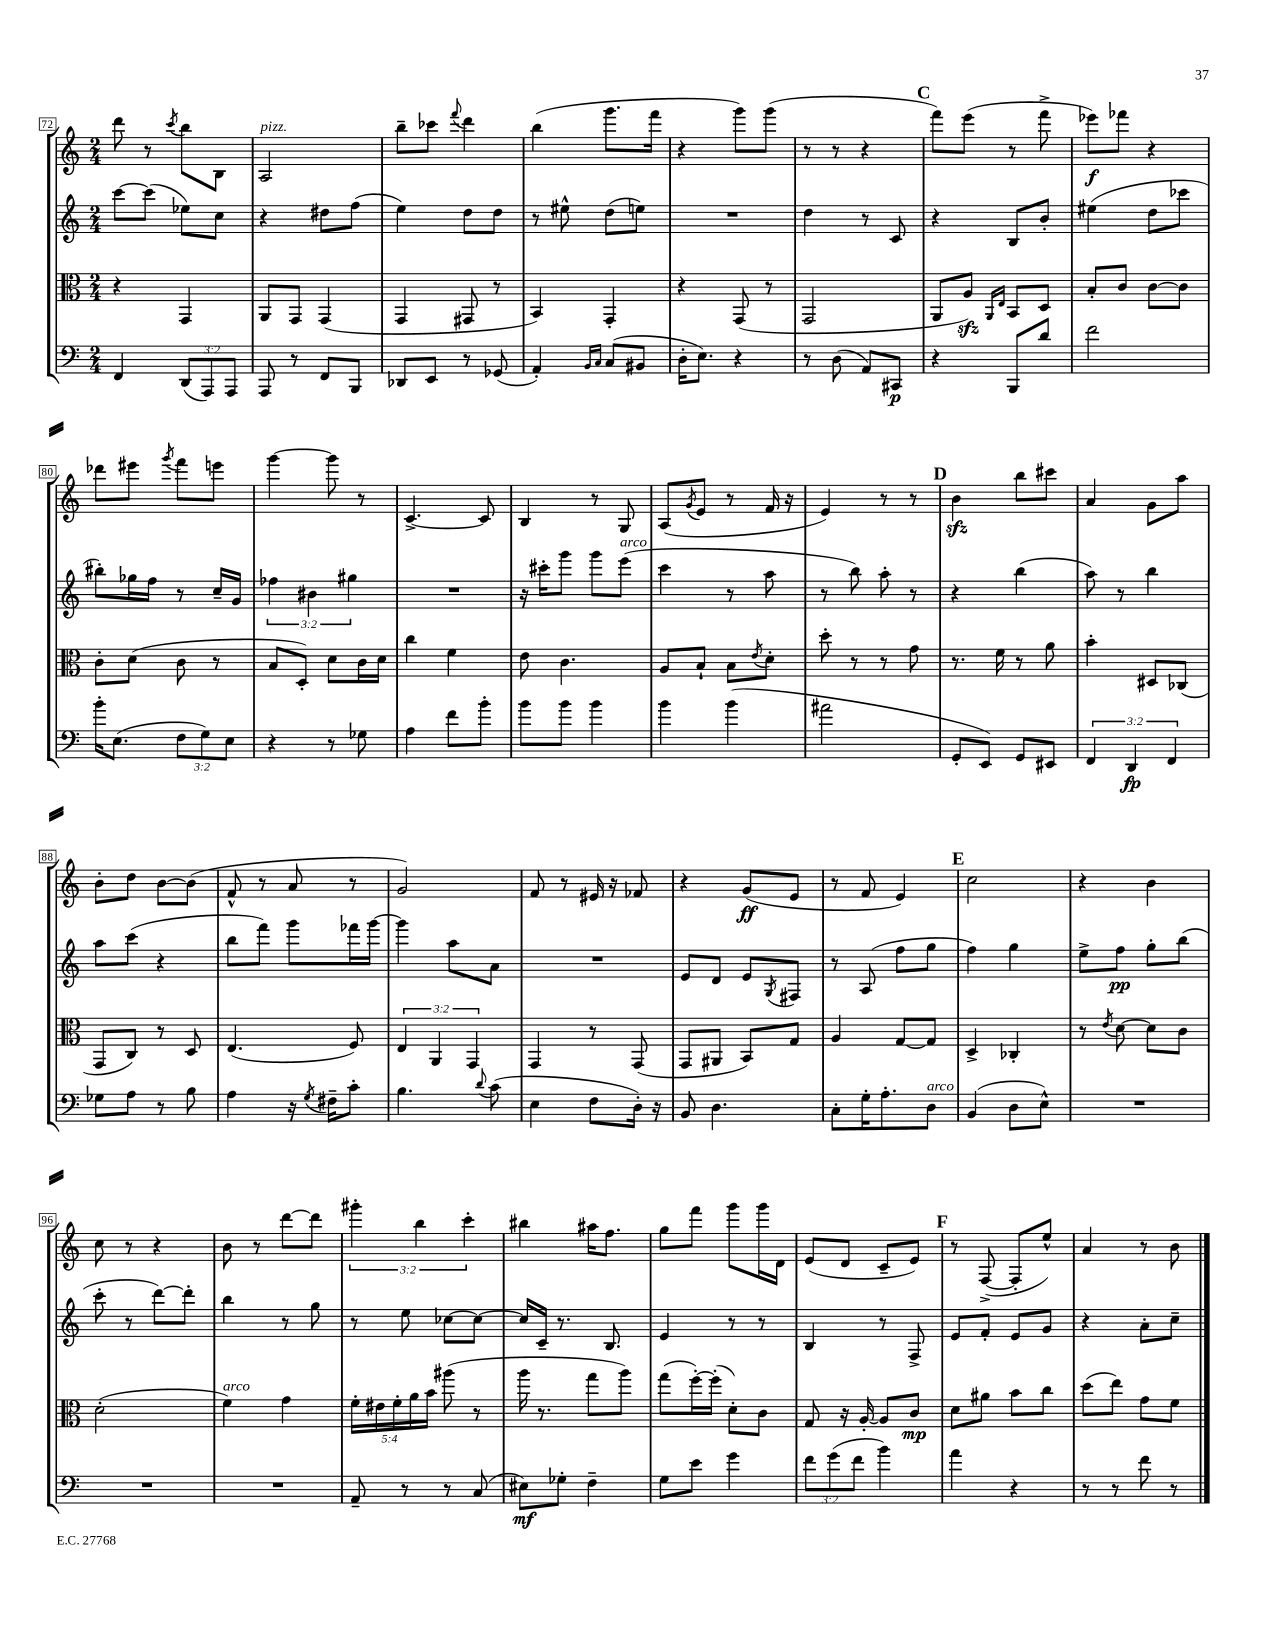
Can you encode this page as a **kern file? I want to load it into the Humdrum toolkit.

**kern	**kern	**kern	**kern
*staff4	*staff3	*staff2	*staff1
*clefF4	*clefC3	*clefG2	*clefG2
*k[]	*k[]	*k[]	*k[]
*M2/4	*M2/4	*M2/4	*M2/4
4FF/	4r	[8ccc\L	8ddd\
.	.	(8ccc\]J	8r
.	.	.	8qccc/
(12DD/L	4GG/	8ee-\L)	8bb\L
12AAA/)	.	.	.
.	.	8cc\J	8B\J
12AAA/J	.	.	.
=	=	=	=
8AAA/	8AA/L	4r	2A/
8r	8GG/J	.	.
8FF/L	(4GG/	8dd#\L	.
8BBB/J	.	(8ff\J	.
=	=	=	=
8DD-/L	4GG/	4ee\)	8bb~\L
8EE/J	.	.	8ccc-\J
.	.	.	8qqfff/
8r	8GG#/	8dd\L	4ddd\
(8GG-/	8r	8dd\J	.
=	=	=	=
4AA'/)	4BB/)	8r	(4bb\
.	.	8ee#^^\	.
16qqBB/LL	.	.	.
16qqC/JJ	.	.	.
(8C/L	4GG'/	(8dd\L	8.ggg\L
8BB#/J	.	8ee\J)	.
.	.	.	16fff\Jk
=	=	=	=
16D'\LK	4r	2r	4r
8.E\J)	.	.	.
4r	(8GG/	.	8ggg\L)
.	8r	.	(8ggg\J
=	=	=	=
8r	2GG/	4dd\	8r
(8D\	.	.	8r
8AA/L)	.	8r	4r
8CC#/J	.	8c/	.
=	=	=	=
4r	8AA/L	4r	8fff\L)
.	8A/J)	.	(8eee\J
.	16qqAA/LL	.	.
.	16qqE/JJ	.	.
8BBB/L	8BB/L	8B/L	8r
8d/J	8D/J	8b'/J	8fff^\
=	=	=	=
2f\	8B'/L	(4ee#\	8eee-\L)
.	8c/J	.	8fff-\J
.	[8c\L	8dd\L	4r
.	8c\]J	8ccc-\J	.
=	=	=	=
16b'\LK	8c'\L	8bb#'\L)	8ddd-\L
(8.E\J	.	.	.
.	(8d\J	16gg-\L	8eee#\J
.	.	16ff\JJ	.
.	.	.	8qggg/
12F\L	8c\	8r	8fff\L
12G\)	.	.	.
.	8r	16cc~/LL	8eee\J
12E\J	.	.	.
.	.	16g/JJ	.
=	=	=	=
4r	8B/L	6ff-\	[4ggg\
.	8D'/J)	.	.
.	.	6b#\	.
8r	8d\L	.	8ggg\]
.	.	6gg#\	.
8G-\	16c\L	.	8r
.	16d\JJ	.	.
=	=	=	=
4A\	4cc\	2r	[4.c^/
8f\L	4f\	.	.
8b'\J	.	.	8c/]
=	=	=	=
8b\L	8e\	16r	4B/
.	.	16ccc#'\LK	.
8b\J	4.c\	8ggg\J	.
4b\	.	8ggg\L	8r
.	.	(8eee\J	8G/
=	=	=	=
4b\	8A/L	4ccc\	(8A/L
.	.	.	8qg/
.	8B`/J	.	8e/J
(4b\	8B\L	8r	8r
.	8qe/	.	.
.	8d'\J	8aa\	16f/
.	.	.	16r
=	=	=	=
2a#\	8dd'\	8r	4e/)
.	8r	8bb\)	.
.	8r	8aa'\	8r
.	8g\	8r	8r
=	=	=	=
8GG'/L	8.r	4r	4b\
8EE/J)	.	.	.
.	16f\	.	.
8GG/L	8r	(4bb\	8bb\L
8EE#/J	8a\	.	8ccc#\J
=	=	=	=
6FF/	4b'\	8aa\)	4a/
.	.	8r	.
6DD/	.	.	.
.	8D#/L	4bb\	8g\L
6FF/	.	.	.
.	(8C-/J	.	8aa\J
=	=	=	=
8G-\L	8GG/L	8aa\L	8b'\L
8A\J	8C/J)	(8ccc\J	8dd\J
8r	8r	4r	[8b\L
8B\	8D/	.	(8b\]J
=	=	=	=
4A\	(4.E/	8bb\L	8f^^/
.	.	8fff\J)	8r
16r	.	8ggg\L	8a/
8qG/	.	.	.
16F#~\LK	.	.	.
8c'\J	8F/)	16fff-\L	8r
.	.	[16ggg\JJ	.
=	=	=	=
4.B\	6E/	4ggg\]	2g/)
.	6AA/	.	.
.	.	8aa\L	.
.	6GG/	.	.
8qqd/	.	.	.
(8c\	.	8a\J	.
=	=	=	=
4E\	4GG/	2r	8f/
.	.	.	8r
8F\L	8r	.	16e#/
.	.	.	16r
16D'\Jk)	(8GG/	.	8f-/
16r	.	.	.
=	=	=	=
8BB/	8GG/L	8e/L	4r
4.D\	8AA#/J	8d/J	.
.	8BB/L)	8e/L	(8g/L
.	.	8qG/	.
.	8G/J	8F#/J	8e/J
=	=	=	=
8C'\L	4A/	8r	8r
16G'\K	.	(8A/	8f/
8.A'\	.	.	.
.	[8G/L	8ff\L	4e/)
8D\J	8G/]J	8gg\J	.
=	=	=	=
(4BB/	4D^/	4ff\)	2cc\
8D\L	4C-'/	4gg\	.
8E^^\J)	.	.	.
=	=	=	=
2r	8r	8ee^\L	4r
.	8qe/	.	.
.	[8d\	8ff\J	.
.	8d\]L	8gg'\L	4b\
.	8c\J	(8bb\J	.
=	=	=	=
2r	(2d'\	8ccc'\	8cc\
.	.	8r	8r
.	.	[8ddd\L)	4r
.	.	8ddd'\]J	.
=	=	=	=
2r	4f\)	4bb\	8b\
.	.	.	8r
.	4g\	8r	[8ddd\L
.	.	8gg\	8ddd\]J
=	=	=	=
8AA~/	20f'\LL	8r	6ggg#'\
.	20e#\	.	.
.	20f'\	.	.
8r	.	8ee\	.
.	20a\	.	.
.	.	.	6bb\
.	20b\JJ	.	.
8r	(8aa#\	[8cc-\L	.
.	.	.	6ccc'\
(8C/	8r	8cc-\_J	.
=	=	=	=
8E#\L)	16aa\	16cc-/]LL	4bb#\
.	8.r	16c~/JJ	.
8G-'\J	.	8.r	.
4F~\	8gg\L	.	16aa#\LK
.	.	8.B/	8.ff\J
.	8aa\J)	.	.
=	=	=	=
8G\L	(8gg\L	4e/	8gg\L
8e\J	[16ff'\L)	.	8fff\J
.	(16ff'\]JJ	.	.
4g\	8d'\L)	8r	8ggg\L
.	8c\J	8r	16ggg\L
.	.	.	16d\JJ
=	=	=	=
12f\L	8G/	4B/	(8e/L
(12g\	.	.	.
.	16r	.	8d/J
12f\J	.	.	.
.	[16A'/	.	.
4b\)	8A/]L	8r	8c~/L
.	8c/J	8F^/	8e/J)
=	=	=	=
4a\	8d\L	8e/L	8r
.	8a#\J	8f'/J	([8F^/
4r	8b\L	8e/L	8F'/]L
.	8cc\J	8g/J	8ee^^/J)
=	=	=	=
8r	(8dd\L	4r	4a/
8r	8ee\J)	.	.
8f\	8g\L	8a'\L	8r
8r	8f\J	8cc~\J	8b\
==	==	==	==
*-	*-	*-	*-
